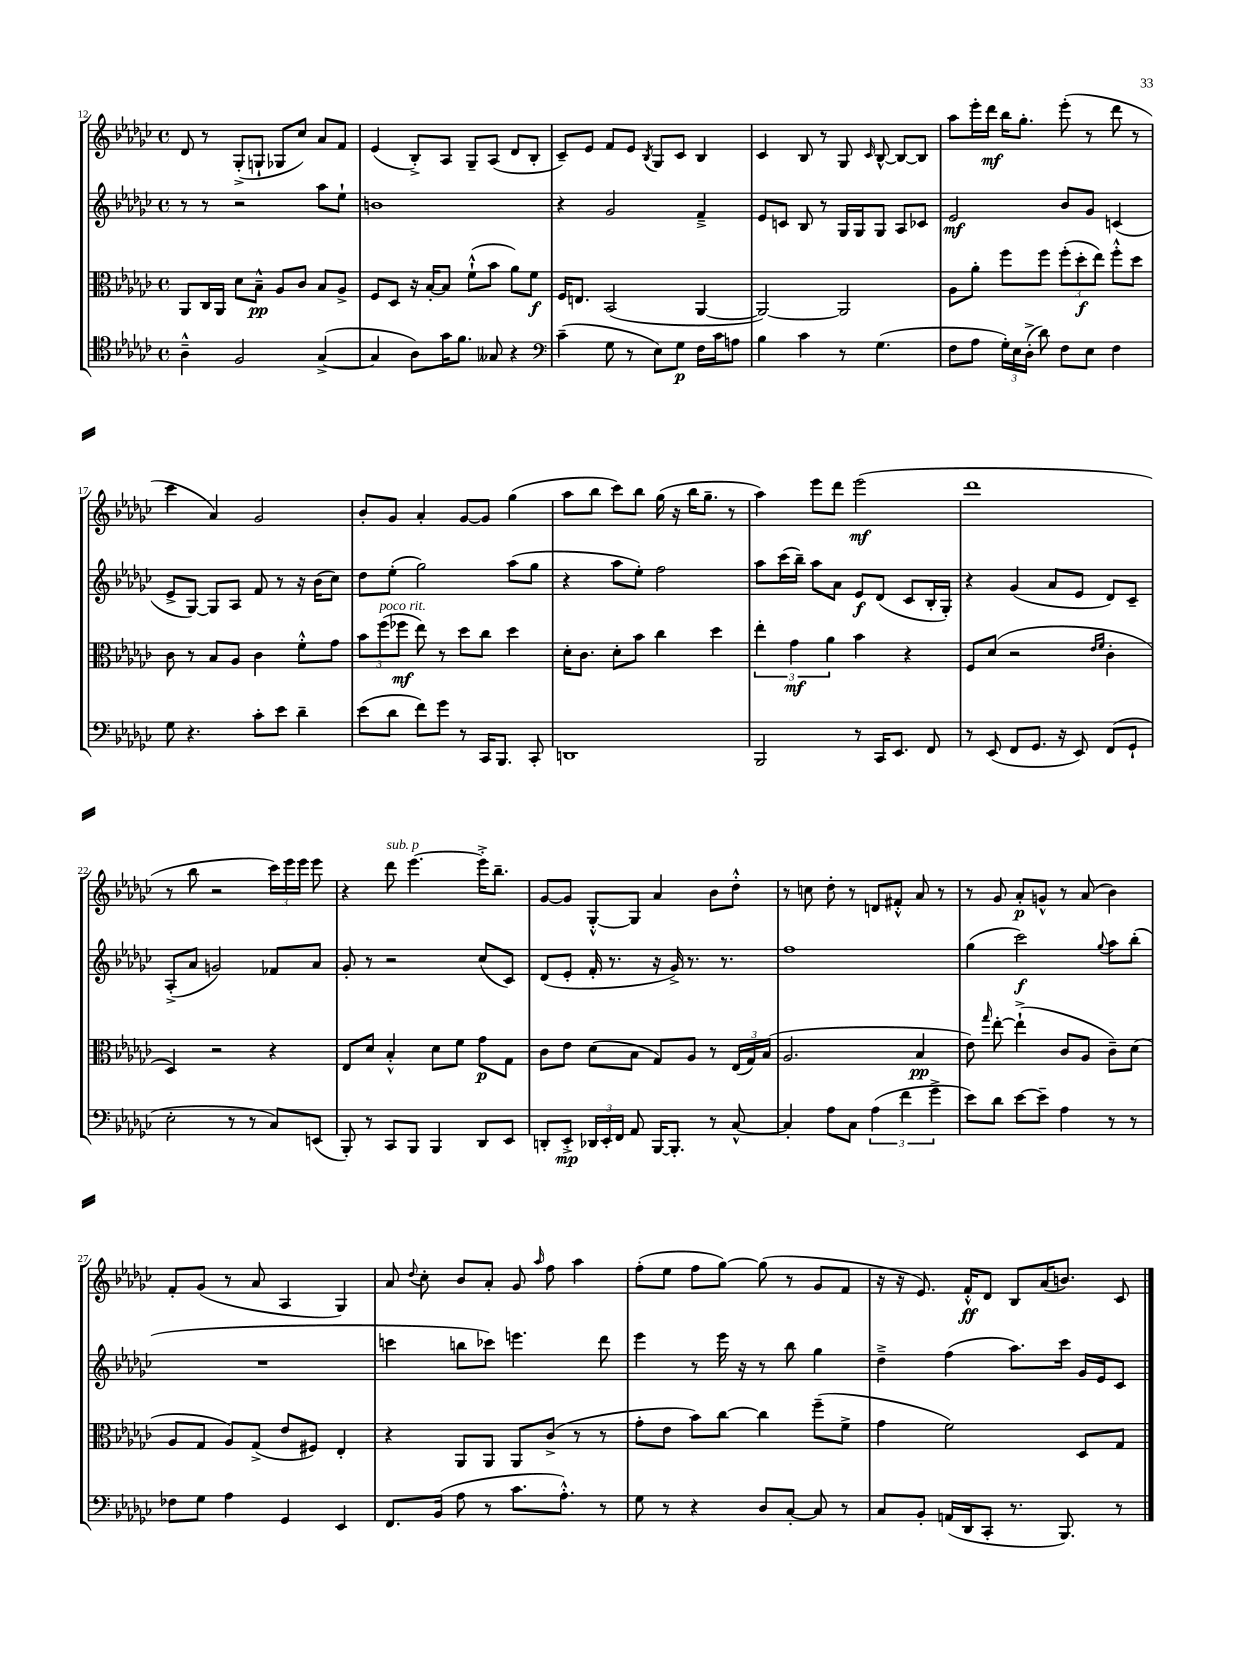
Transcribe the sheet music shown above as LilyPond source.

<<
\new StaffGroup <<
\new Staff = "s0" {
    \clef treble \key ges \major \defaultTimeSignature \time 4/4
    \autoBeamOff des'8 r8 ges8[-.->( g8]-! ges8[ ces''8]) aes'8[ f'8] |
    ees'4( bes8[-.->) aes8] ges8[-- aes8]( des'8[ bes8]-. |
    ces'8[--) ees'8] f'8[ ees'8] \acciaccatura { bes8 } ges8[ ces'8] bes4 |
    ces'4 bes8 r8 ges8 \grace { ces'16 } bes8~-^ bes8[~ bes8] |
    aes''8[ ees'''16-. des'''16]\mf bes''16[ ges''8.]-. ees'''8-.( r8 des'''8 r8 |
    ces'''4 aes'4) ges'2 |
    bes'8[-. ges'8] aes'4-. ges'8[~ ges'8] ges''4( |
    aes''8[ bes''8] ces'''8[) bes''8] ges''16( r16 bes''16[ ges''8.]-- r8 |
    aes''4) ees'''8[ des'''8] ees'''2\mf( |
    des'''1 |
    r8 bes''8 r2 \tuplet 3/2 { ces'''16[) ees'''16 ees'''16] } ees'''8 |
    r4 des'''8^\markup { \italic "sub. p" } ees'''4.~ ees'''16[-.-> bes''8.]-- |
    ges'8[~ ges'8] ges8[~-.-^ ges8] aes'4 bes'8[ des''8]-.-^ |
    r8 c''8 des''8-. r8 d'8[ fis'8]-.-^ aes'8 r8 |
    r8 ges'8 aes'8[-.\p g'8]-^ r8 aes'8( bes'4) |
    f'8[-. ges'8]( r8 aes'8 aes4 ges4) |
    aes'8 \appoggiatura { des''8 } ces''8-. bes'8[ aes'8]-. ges'8 \grace { aes''16 } f''8 aes''4 |
    f''8[-.( ees''8] f''8[ ges''8]~) ges''8( r8 ges'8[ f'8] |
    r16 r16 ees'8.) f'16[-.-^\ff des'8] bes8[ aes'16( b'8.]) ces'8 \bar "|." |
}
\new Staff = "s1" {
    \clef treble \key ges \major \defaultTimeSignature \time 4/4
    \autoBeamOff r8 r8 r2 aes''8[ ees''8]-! |
    b'1 |
    r4 ges'2 f'4---> |
    ees'8[ c'8] bes8 r8 ges16[ ges16 ges8] aes8[ ces'8] |
    ees'2\mf bes'8[ ges'8] c'4( |
    ees'8[-> ges8]~) ges8[ aes8] f'8 r8 r16 bes'16[( ces''8]) |
    des''8[ ees''8]-.( ges''2) aes''8[( ges''8] |
    r4 aes''8[ ees''8]-.) f''2 |
    aes''8[ ces'''16( bes''16]--) aes''8[ aes'8] ees'8[\f des'8]( ces'8[ bes16-. ges16]-.) |
    r4 ges'4( aes'8[ ees'8] des'8[) ces'8]-- |
    aes8[-.->( aes'8] g'2) fes'8[ aes'8] |
    ges'8-. r8 r2 ces''8[( ces'8]) |
    des'8[( ees'8]-. f'16-. r8. r16 ges'16->) r8. r8. |
    f''1 |
    ges''4( ces'''2\f) \appoggiatura { ges''8 } aes''8[ bes''8]-.( |
    R1 |
    c'''4 b''8[ ces'''8]) e'''4. des'''8 |
    ees'''4 r8 ees'''16 r16 r8 bes''8 ges''4 |
    des''4---> f''4( aes''8.[) ces'''16] ges'16[ ees'16 ces'8] \bar "|." |
}
\new Staff = "s2" {
    \clef alto \key ges \major \defaultTimeSignature \time 4/4
    \autoBeamOff aes,8[ ces16 aes,16] des'8[ bes8]---^\pp aes8[ ces'8] bes8[ aes8]-> |
    f8[ des8] r16 bes16[~-. bes8] f'8[-!-^( bes'8] aes'8[) f'8]\f |
    f16[ e8.] bes,2( aes,4~ |
    aes,2~) aes,2 |
    aes8[ aes'8]-. f''8[ f''8] \tuplet 3/2 { f''8[-.( des''8-.\f ees''8]) } f''8[-.-^ des''8] |
    ces'8 r8 bes8[ aes8] ces'4 f'8[-.-^ ges'8] |
    \tuplet 3/2 { bes'8[ f''8^\markup { \italic "poco rit." }( fes''8]\mf } ees''8) r8 des''8[ ces''8] des''4 |
    des'16[-. ces'8.] des'8[-. bes'8] ces''4 des''4 |
    \tuplet 3/2 { ees''4-. ges'4\mf aes'4 } bes'4 r4 |
    f8[ des'8]( r2 \grace { ees'16[ f'16] } ces'4-. |
    des4) r2 r4 |
    ees8[ des'8] bes4-.-^ des'8[ f'8] ges'8[\p ges8] |
    ces'8[ ees'8] des'8[( bes8] ges8[) aes8] r8 \tuplet 3/2 { ees16[( ges16) bes16]( } |
    aes2. bes4\pp |
    ees'8) \grace { ges''16 } ees''8~-. ees''4-!->( ces'8[ aes8] ces'8[--) des'8]( |
    aes8[ ges8] aes8[) ges8]->( ees'8[ fis8]) ees4-. |
    r4 aes,8[ aes,8] aes,8[ ces'8]->( r8 r8 |
    ges'8[-. ees'8] bes'8[) ces''8]~ ces''4 f''8[--( f'8]-> |
    ges'4 f'2) des8[ ges8] \bar "|." |
}
\new Staff = "s3" {
    \clef tenor \key ges \major \defaultTimeSignature \time 4/4
    \autoBeamOff aes4---^ f2 ges4~->( |
    ges4 aes8[) ges'16 f'8.] geses8 r4 |
    \clef bass ces'4--( ges8 r8 ees8[) ges8]\p f16[ ces'16 a8] |
    bes4 ces'4 r8 ges4.( |
    f8[ aes8] \tuplet 3/2 { ges16[-.) ees16 des16]-.->( } des'8) f8[ ees8] f4 |
    ges8 r4. ces'8[-. ees'8] des'4-- |
    ees'8[( des'8] f'8[) ges'8] r8 ces,16[ bes,,8.] ces,8-. |
    d,1 |
    bes,,2 r8 ces,16[ ees,8.] f,8 |
    r8 ees,8( f,8[ ges,8.] r16 ees,8) f,8[( ges,8]-! |
    ees2-. r8 r8 ces8[) e,8]( |
    bes,,8-.) r8 ces,8[ bes,,8] bes,,4 des,8[ ees,8] |
    d,8[-. ees,8]-.->\mp \tuplet 3/2 { des,16[ ees,16-. f,16] } aes,8 bes,,16[~ bes,,8.]-. r8 ces8~-^ |
    ces4-. aes8[ ces8] \tuplet 3/2 { aes4( f'4 ges'4-> } |
    ees'8[) des'8] ees'8[~ ees'8]-- aes4 r8 r8 |
    fes8[ ges8] aes4 ges,4 ees,4 |
    f,8.[ bes,16]( aes8 r8 ces'8.[ aes8.]-.-^) r8 |
    ges8 r8 r4 des8[ ces8]~-. ces8 r8 |
    ces8[ bes,8]-. a,16[( des,16 ces,8]-. r8. bes,,8.) r8 \bar "|." |
}
>>
>>
\layout { \context { \Score currentBarNumber = #12 } }
